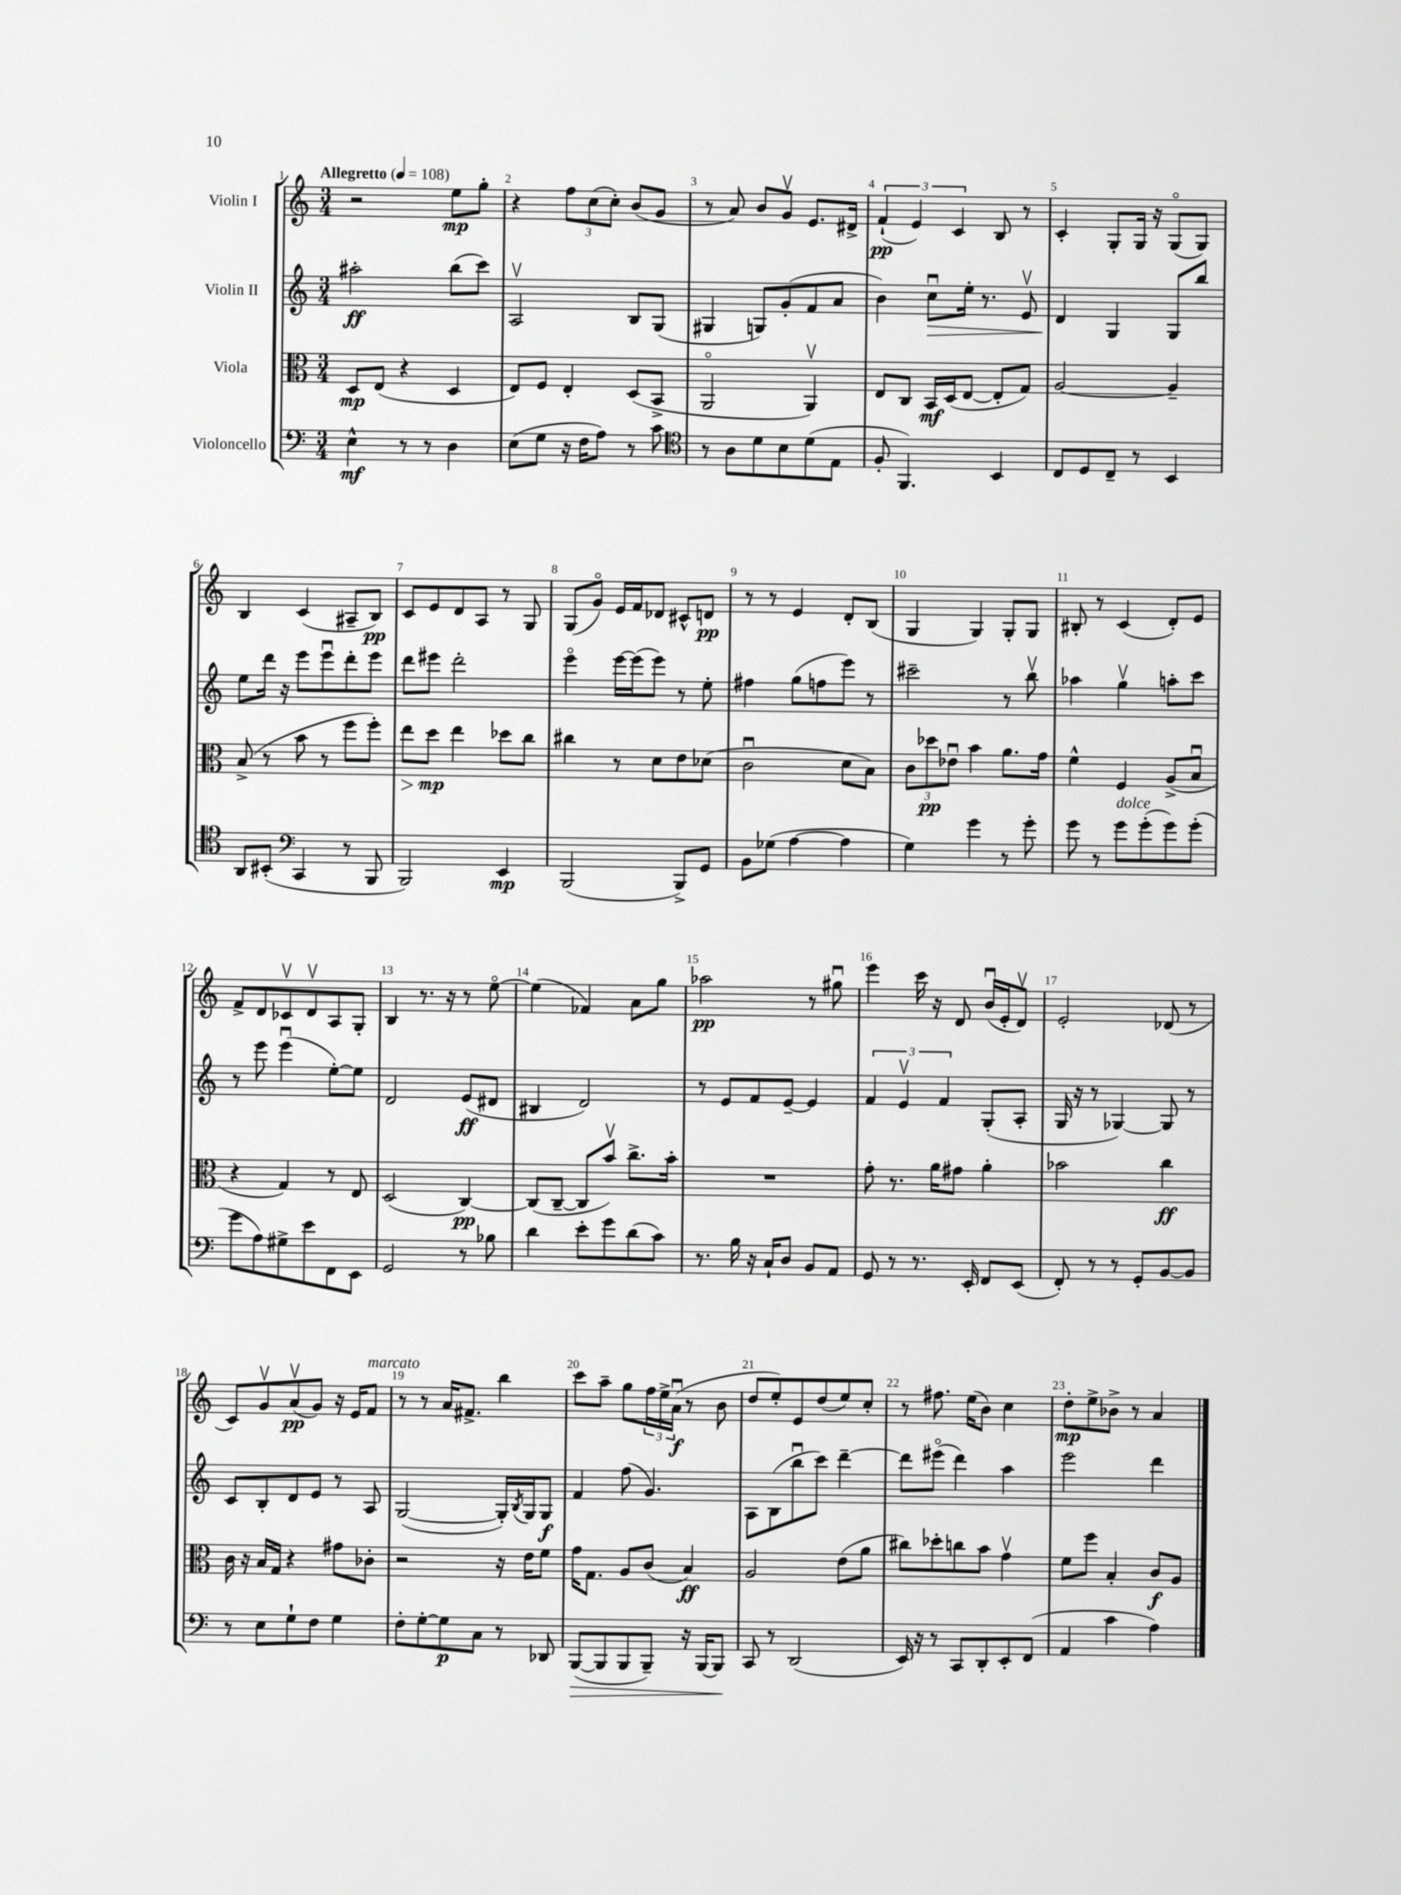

**kern	**dynam	**kern	**dynam	**kern	**dynam	**kern	**dynam
*part4	*part4	*part3	*part3	*part2	*part2	*part1	*part1
*staff4	*staff4	*staff3	*staff3	*staff2	*staff2	*staff1	*staff1
*I"Violoncello	*	*I"Viola	*	*I"Violin II	*	*I"Violin I	*
*clefF4	*	*clefC3	*	*clefG2	*	*clefG2	*
*k[]	*	*k[]	*	*k[]	*	*k[]	*
*M3/4	*	*M3/4	*	*M3/4	*	*M3/4	*
*MM108	*	*MM108	*	*MM108	*	*MM108	*
=1	=1	=1	=1	=1	=1	=1	=1
!	!	!	!	!	!	!LO:TX:a:B:t=Allegretto	!
4E^^\	mf	8D/L	mp	2aa#X'\	ff	2r	.
.	.	(8E/J	.	.	.	.	.
8r	.	4r	.	.	.	.	.
8r	.	.	.	.	.	.	.
4D\	.	4D/	.	(8bb\L	.	8ee\L	mp
.	.	.	.	8ccc\J)	.	8gg'\J	.
=2	=2	=2	=2	=2	=2	=2	=2
(8E\L	.	8E/L)	.	2Av/	.	4r	.
8G\J	.	8F/J	.	.	.	.	.
16r	.	4E'/	.	.	.	12ff\L	.
16F\KL	.	.	.	.	.	.	.
.	.	.	.	.	.	(12cc\	.
8A\J)	.	.	.	.	.	.	.
.	.	.	.	.	.	12cc'\J)	.
8r	.	(8D/L	.	8B/L	.	(8b/L	.
8c\	.	8BB^/J	.	(8G/J	.	8g/J	.
=3	=3	=3	=3	=3	=3	=3	=3
*clefC4	*	*	*	*	*	*	*
8r	.	2AA/	.	4G#X/	.	8r	.
8A\L	.	.	.	.	.	8a/)	.
8d\	.	.	.	8Gn/L)	.	8b/L	.
8B\	.	.	.	(8g'/	.	8gv/J	.
(8d\	.	4AAv/)	.	8f/	.	8.e/L	.
8E\J	.	.	.	8a/J	.	.	.
.	.	.	.	.	.	16d#X^/Jk	.
=4	=4	=4	=4	=4	=4	=4	=4
8F'/	.	8E/L	.	4b\)	.	(6f`/	pp
4.FF/)	.	8C/J	.	.	.	.	.
.	.	.	.	.	.	6e/)	.
!	!	!	!	!	!LO:HP:b	!	!
.	.	16BB/LL	mf	8ccu\L	>	.	.
.	.	(16D/J	.	.	.	.	.
.	.	.	.	.	.	6c/	.
.	.	[8E/J	.	16ee'\Jk	.	.	.
.	.	.	.	8.r	.	.	.
4BB/	.	8E'/L]	.	.	.	8B/	.
.	.	8G/J)	.	8ev/	.	8r	.
=5	=5	=5	=5	=5	=5	=5	=5
8C/L	.	[2A/	.	4d/	.	4c'/	.
8D/	.	.	.	.	.	.	.
8C~/J	.	.	.	4G/	]	8G'/L	.
8r	.	.	.	.	.	16G/Jk	.
.	.	.	.	.	.	16r	.
4BB/	.	4A~/]	.	8G/L	.	(8G/L	.
.	.	.	.	8bb/J	.	8G/J)	.
!!LO:LB:g=z
=6	=6	=6	=6	=6	=6	=6	=6
8AA/L	.	(8B^/	.	8ee\L	.	4B/	.
(8BB#X'/J	.	8r	.	16ddd\Jk	.	.	.
.	.	.	.	16r	.	.	.
*clefF4	*	*	*	*	*	*	*
4CC/	.	8b\	.	8eee\L	.	(4c/	.
.	.	8r	.	8eeeu\	.	.	.
8r	.	8ff\L	.	8ddd'\	.	8A#X~/L	.
8BBB/	.	8ff'\J)	.	8eee\J	.	8B/J)	pp
=7	=7	=7	=7	=7	=7	=7	=7
!	!	!	!LO:HP:b	!	!	!	!
2BBB/)	.	8ee\L	>	8ddd\L	.	8c/L	.
.	.	8dd\J	mp	8eee#X\J	.	8e/	.
.	.	4ee\	]	2ddd'\	.	8d/	.
.	.	.	.	.	.	8A/J	.
4EE/	mp	8dd-X\L	.	.	.	8r	.
.	.	8cc\J	.	.	.	8G/	.
=8	=8	=8	=8	=8	=8	=8	=8
(2BBB/	.	4cc#X\	.	4eee\	.	(8G/L	.
.	.	.	.	.	.	8g/J)	.
.	.	8r	.	[16eee\LL	.	16e/LL	.
.	.	.	.	(16eee\J]	.	16f/J	.
.	.	8d\L	.	8eee\J)	.	8d-X/J	.
8BBB^/L)	.	8e\	.	8r	.	8c#X^^/L	.
8GG/J	.	(8d-X\J	.	8ee'\	.	8dn/J	pp
=9	=9	=9	=9	=9	=9	=9	=9
8BB\L	.	2cu\	.	4ff#X\	.	8r	.
(8G-X\J	.	.	.	.	.	8r	.
[4A\	.	.	.	(8gg\L	.	4e/	.
.	.	.	.	8ffn\	.	.	.
4A\]	.	8d\L	.	8eee\J)	.	8d'/L	.
.	.	8B\J)	.	8r	.	(8B/J	.
=10	=10	=10	=10	=10	=10	=10	=10
4G\)	.	12c\L	.	2ccc#X~\	.	4G/	.
.	.	12dd-X\	pp	.	.	.	.
.	.	12e-Xu\J	.	.	.	.	.
4g\	.	4b\	.	.	.	4G/)	.
8r	.	8.a\L	.	8r	.	8G'/L	.
8g'\	.	.	.	8bbv\	.	8G/J	.
.	.	16g\Jk	.	.	.	.	.
=11	=11	=11	=11	=11	=11	=11	=11
8g\	.	4f^^\	.	4aa-X\	.	8B#X'/	.
8r	.	.	.	.	.	8r	.
!LO:TX:a:i:t=dolce	!	!	!	!	!	!	!
8g\L	.	4F/	.	4ggv\	.	(4c/	.
(8g'\	.	.	.	.	.	.	.
8g\)	.	(8A^/L	.	8aan'\L	.	8d'/L)	.
(8g'\J	.	8Bu/J	.	8ccc\J	.	8e/J	.
!!LO:LB:g=z
=12	=12	=12	=12	=12	=12	=12	=12
8g\L	.	4r	.	8r	.	8f^/L	.
8A\)	.	.	.	8eee\	.	8d/	.
8G#X^\	.	4G/)	.	(4eeeu\	.	8c-Xv/	.
8e\	.	.	.	.	.	8dv/	.
8FF\	.	8r	.	[8ee'\L)	.	8A/	.
8EE\J	.	8E/	.	8ee\J]	.	8G'/J	.
=13	=13	=13	=13	=13	=13	=13	=13
2GG/	.	(2D/	.	2d/	.	4B/	.
.	.	.	.	.	.	8.r	.
.	.	.	.	.	.	16r	.
8r	.	[4C/)	pp	(8e/L	ff	8r	.
8B-X\	.	.	.	8d#X/J	.	[8ee\	.
=14	=14	=14	=14	=14	=14	=14	=14
4d\	.	(8C/L]	.	4B#X/	.	(4ee\]	.
.	.	[8C~/J	.	.	.	.	.
8e'\L	.	8C/L]	.	2d/)	.	4f-X/)	.
8g\	.	8bv/J)	.	.	.	.	.
(8d\	.	8.cc^\L	.	.	.	8a\L	.
8c\J)	.	.	.	.	.	8gg\J	.
.	.	16b'\Jk	.	.	.	.	.
=15	=15	=15	=15	=15	=15	=15	=15
8.r	.	2.r	.	8r	.	2aa-X\	pp
.	.	.	.	8e/L	.	.	.
16B\	.	.	.	.	.	.	.
16r	.	.	.	8f/	.	.	.
16C`/KL	.	.	.	.	.	.	.
8D/J	.	.	.	[8e~/J	.	.	.
8BB/L	.	.	.	4e/]	.	8r	.
8AA/J	.	.	.	.	.	8gg#Xu\	.
=16	=16	=16	=16	=16	=16	=16	=16
8GG/	.	8g'\	.	6f/	.	4eee\	.
8r	.	8.r	.	.	.	.	.
.	.	.	.	6ev/	.	.	.
8.r	.	.	.	.	.	16ccc\	.
.	.	16a\KL	.	.	.	16r	.
.	.	.	.	6f/	.	.	.
.	.	8g#X\J	.	.	.	8d/	.
16EE'/	.	.	.	.	.	.	.
8FF/L	.	4a'\	.	(8G'/L	.	(16bu/LL	.
.	.	.	.	.	.	16e'/J	.
(8EE/J	.	.	.	8A'/J	.	8dv/J)	.
=17	=17	=17	=17	=17	=17	=17	=17
8FF'/)	.	2b-X\	.	16G/	.	2e'/	.
.	.	.	.	16r	.	.	.
8r	.	.	.	8r	.	.	.
8r	.	.	.	[4G-X/)	.	.	.
8GG'/L	.	.	.	.	.	.	.
[8BB/	.	4cc\	ff	8G-/]	.	(8d-X/	.
8BB/J]	.	.	.	8r	.	8r	.
!!LO:LB:g=z
=18	=18	=18	=18	=18	=18	=18	=18
8r	.	16c\	.	8c/L	.	8c/L)	.
.	.	16r	.	.	.	.	.
8E\L	.	16B/LL	.	8B'/	.	8gv/	.
.	.	16G/JJ	.	.	.	.	.
8G`\	.	4r	.	8d/	.	(8av/	pp
8F\J	.	.	.	8e/J	.	8g/J)	.
4G\	.	8g#X\L	.	8r	.	16r	.
.	.	.	.	.	.	16e/KL	.
!	!	!	!	!	!	!LO:TX:a:i:t=marcato	!
.	.	8c-X'\J	.	8A/	.	8f/J	.
=19	=19	=19	=19	=19	=19	=19	=19
8F'\L	.	2r	.	([2G/	.	8r	.
[8G'\	.	.	.	.	.	8r	.
8G\]	p	.	.	.	.	16a/KL	.
.	.	.	.	.	.	8.f#X^/J	.
8C\J	.	.	.	.	.	.	.
8r	.	16r	.	16G'/LL])	.	4bb\	.
.	.	.	.	8qB/	.	.	.
.	.	16e\KL	.	16G/J	.	.	.
8DD-X/	.	8f\J	.	8G/J	f	.	.
=20	=20	=20	=20	=20	=20	=20	=20
!	!LO:HP:b	!	!	!	!	!	!
([8BBB/L	>	16g\KL	.	4f/	.	8ccc\L	.
.	.	8.G\J	.	.	.	.	.
8BBB/]	.	.	.	.	.	8aa~\J	.
8BBB/	.	8A/L	.	(8ff\	.	8gg\L	.
8BBB~/J)	.	(8c/J	.	4.g/)	.	24ff\L	.
.	.	.	.	.	.	24ee^\	.
.	.	.	.	.	.	(24au\JJ	f
16r	.	4B/)	ff	.	.	8r	.
[16BBB/KL	.	.	.	.	.	.	.
8BBB/J]	.	.	.	.	.	8b\	.
.	]	.	.	.	.	.	.
=21	=21	=21	=21	=21	=21	=21	=21
8CC/	.	2A/	.	8A\L	.	8dd/L	.
8r	.	.	.	(8B\	.	8ee'/)	.
(2DD/	.	.	.	8bbu\	.	8e/	.
.	.	.	.	8ccc\J)	.	(8dd/	.
.	.	(8e\L	.	[4ddd~\	.	8ee/)	.
.	.	8a\J	.	.	.	8cc'/J	.
=22	=22	=22	=22	=22	=22	=22	=22
16EE/)	.	8cc#X\L)	.	8ddd\L]	.	8r	.
16r	.	.	.	.	.	.	.
8r	.	8dd-X'\	.	(8eee#X\J	.	8.ff#X\	.
8CC/L	.	8ccn\	.	4ddd\)	.	.	.
.	.	.	.	.	.	(16ee\KL	.
8DD'/	.	8b\J	.	.	.	8b\J)	.
8EE'/	.	4gv\	.	4aa\	.	4cc\	.
(8FF/J	.	.	.	.	.	.	.
=23	=23	=23	=23	=23	=23	=23	=23
4AA/	.	8f\L	.	2eee\	.	8dd'\L	mp
.	.	8ff\J	.	.	.	8ee^\	.
4c\	.	4B'/	.	.	.	8b-X^\J	.
.	.	.	.	.	.	8r	.
4A\)	.	8c/L	f	4ddd\	.	4a/	.
.	.	8A/J	.	.	.	.	.
==	==	==	==	==	==	==	==
*-	*-	*-	*-	*-	*-	*-	*-
